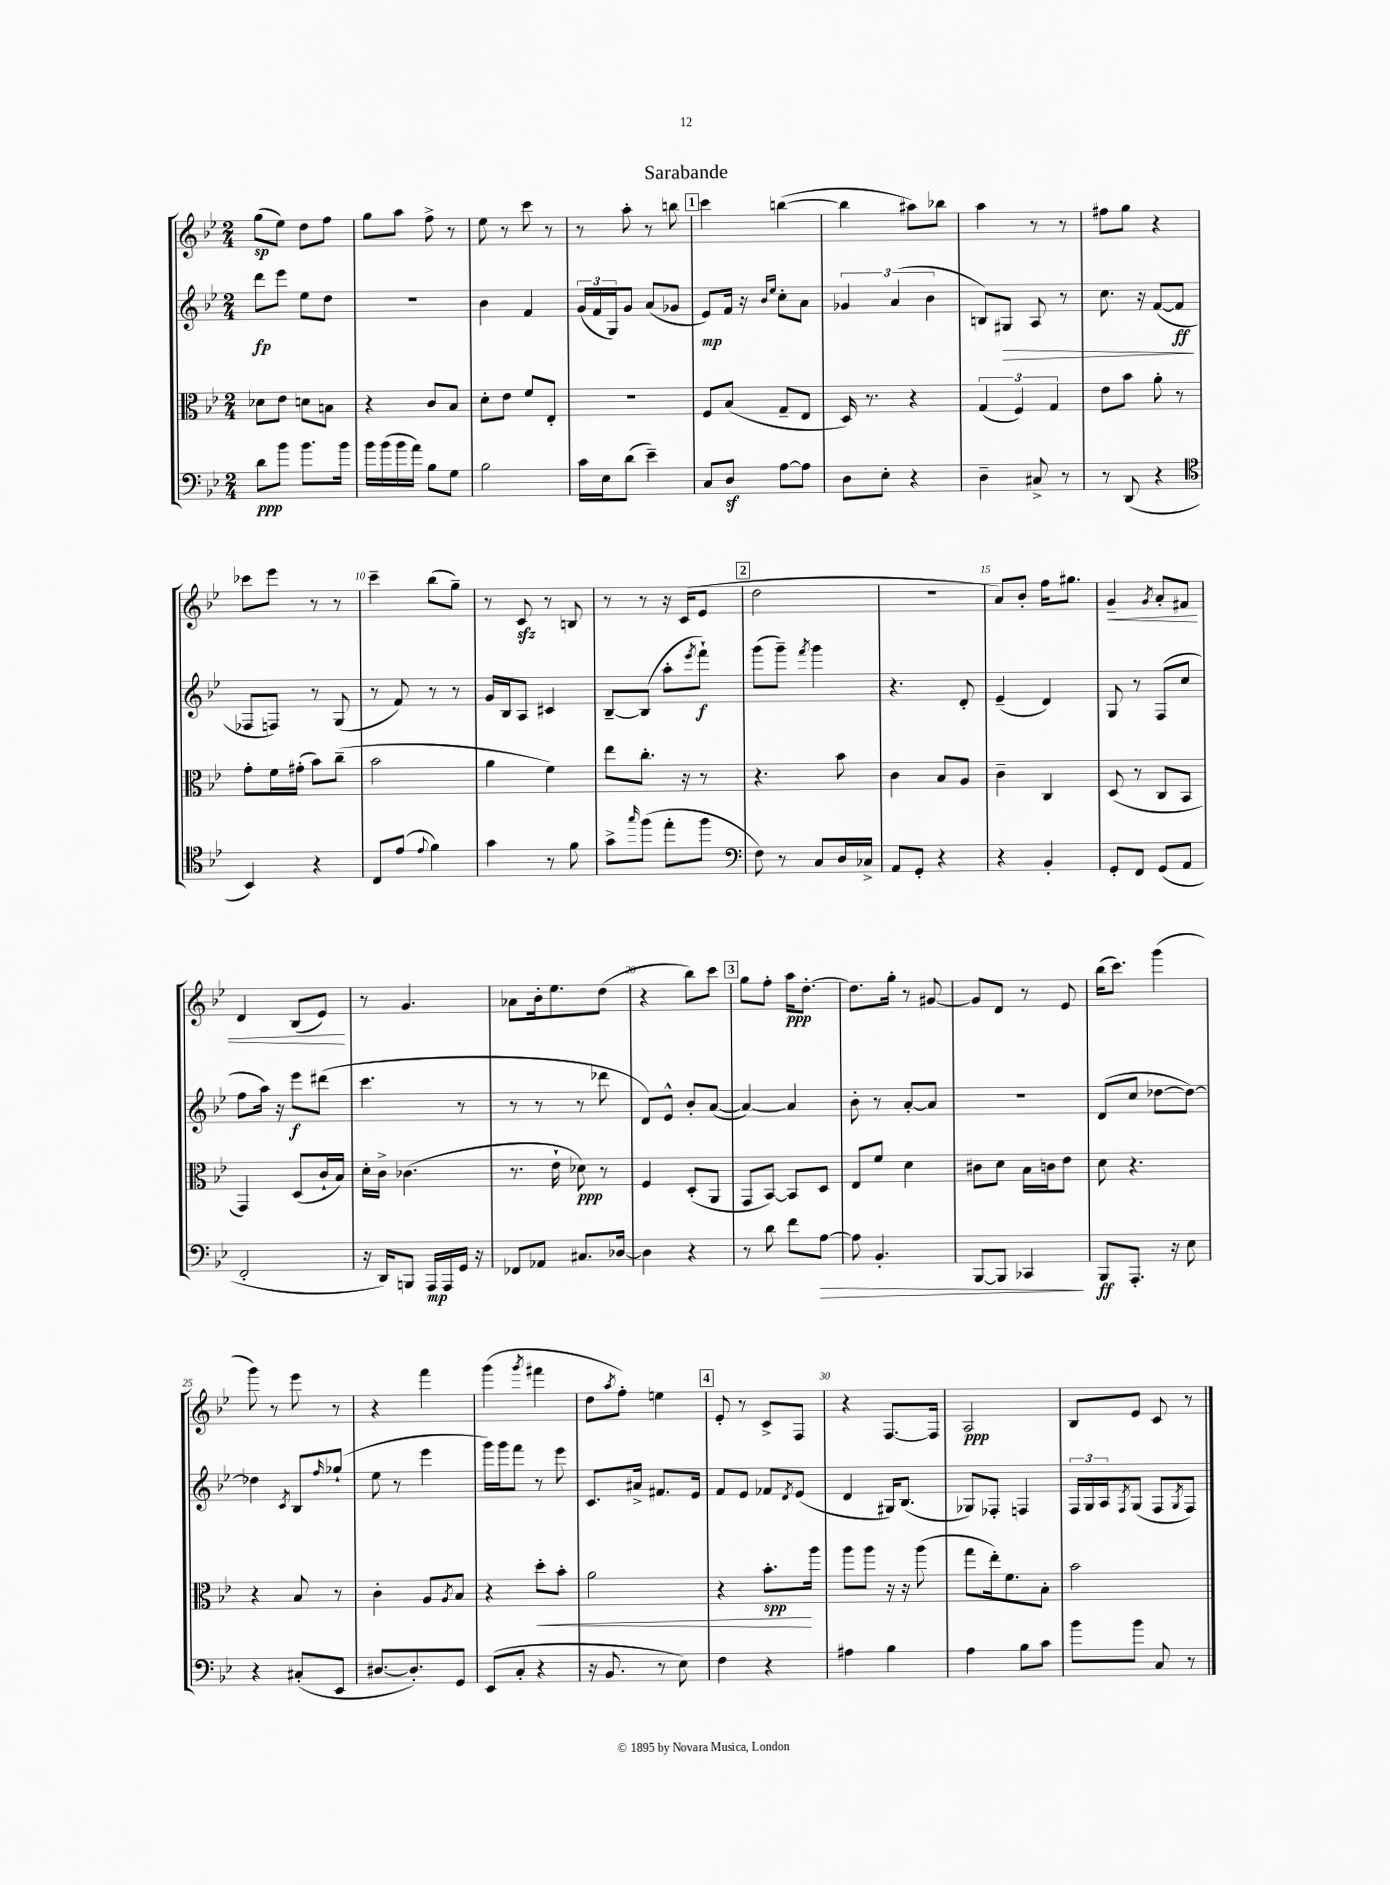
\header { title = "Sarabande" }
<<
\new StaffGroup <<
\new Staff = "s0" {
    \clef treble \key bes \major \numericTimeSignature \time 2/4
    g''8\sp( ees''8) d''8 f''8 |
    g''8 a''8 f''8-> r8 |
    ees''8 r8 c'''8 r8 |
    r8 a''8-. r8 b''8 |
    \mark \markup { \box "1" } c'''4 b''4~( |
    b''4 ais''8) bes''8 |
    a''4 r8 r8 |
    fis''8 g''8 r4 |
    ces'''8 ees'''8 r8 r8 |
    c'''4-- bes''8( g''8--) |
    r8 c'8\sfz r8 b8 |
    r8 r8 r16 c'16( ees'8 |
    \mark \markup { \box "2" } d''2 |
    R2 |
    a'8) bes'8-. f''16 gis''8. |
    g'4--\< \acciaccatura { g'8 } a'8-. fis'8 |
    d'4 bes8( ees'8\!) |
    r8 g'4. |
    aes'8 bes'16-. ees''8. d''8( |
    r4 bes''8) c'''8 |
    \mark \markup { \box "3" } g''8 f''8-. a''16\ppp d''8.~-. |
    d''8. g''16-. r8 gis'8~ |
    gis'8 d'8 r8 ees'8 |
    bes''16( c'''8.) g'''4( |
    g'''8) r8 ees'''8 r8 |
    r4 f'''4 |
    g'''4( \acciaccatura { g'''8 } fis'''4 |
    d''8 \acciaccatura { a''8 } f''8-.) e''4 |
    \mark \markup { \box "4" } ees'8-. r8 c'8-> f8 |
    r4 f8.~ f16 |
    a2\ppp |
    bes8 ees'8 c'8 r8 \bar "|." |
}
\new Staff = "s1" {
    \clef treble \key bes \major \numericTimeSignature \time 2/4
    d'''8\fp ees'''8 ees''8 d''8 |
    R2 |
    bes'4 f'4 |
    \tuplet 3/2 { g'16( f'16 g16) } g'8 a'8( ges'8 |
    \mark \markup { \box "1" } ees'8\mp) f'16 r16 \grace { bes'16 ees''16 } c''8-. a'8 |
    \tuplet 3/2 { ges'4 a'4( bes'4 } |
    b8) gis8\> a8 r8 |
    c''8. r16 f'8~( f'8\ff\! |
    fes8 f8) r8 g8( |
    r8 f'8) r8 r8 |
    g'16 bes16 a8 cis'4 |
    bes8~-- bes8( a''8-. \acciaccatura { ees'''8 } f'''8-!\f) |
    \mark \markup { \box "2" } g'''8( g'''8--) \acciaccatura { f'''8 } g'''4 |
    r4. d'8-. |
    ees'4--( d'4) |
    g8 r8 f8( c''8 |
    f''8 a''16) r16 ees'''8\f dis'''8( |
    c'''4. r8 |
    r8 r8 r8 des'''8 |
    d'8) ees'8-^ bes'8-. a'8~( |
    \mark \markup { \box "3" } a'4~) a'4 |
    bes'8-. r8 a'8~-. a'8 |
    r2 |
    d'8( c''8 des''8~ des''8~) |
    des''4 \acciaccatura { c'8 } bes8 \grace { f''16 } ges''8-!( |
    ees''8 r8 ees'''4 |
    g'''16) g'''16 f'''8 r8 ees'''8 |
    c'8. ais'16-> fis'8. ees'16 |
    \mark \markup { \box "4" } f'8 ees'8 fes'8 \acciaccatura { d'8 } ees'8( |
    d'4 gis16) bes8.( |
    ges8) fes8-. f4 |
    \tuplet 3/2 { f16 g16 a16 } \acciaccatura { f8 } g8( f8 \acciaccatura { g8 } f8) \bar "|." |
}
\new Staff = "s2" {
    \clef alto \key bes \major \numericTimeSignature \time 2/4
    des'8 ees'8 d'8 b8 |
    r4 c'8 bes8 |
    d'8-. ees'8 f'8 ees8-. |
    r2 |
    \mark \markup { \box "1" } f8 bes8( g8-- ees8 |
    d16) r8. r4 |
    \tuplet 3/2 { g4( f4) g4 } |
    ees'8 bes'8 a'8-. r8 |
    g'8-. f'16 gis'16-.( bes'8) c''8--( |
    bes'2 |
    a'4 f'4) |
    ees''8 c''8.-. r16 r8 |
    \mark \markup { \box "2" } r4. bes'8 |
    c'4 bes8 a8 |
    c'4-- c4 |
    d8( r8 c8 bes,8 |
    g,4) d8( c'16-! bes16) |
    d'16-. c'16-> ces'4.( |
    r8. ees'16-! des'8\ppp) r8 |
    f4 d8-.( a,8 |
    \mark \markup { \box "3" } g,8 bes,8~) bes,8 d8 |
    ees8 f'8 d'4 |
    cis'8 d'8 bes16 c'16 ees'8 |
    d'8 r4. |
    r4 bes8 r8 |
    c'4-. a8 \acciaccatura { a8 } bes8 |
    r4 d''8-.\< bes'8-. |
    a'2 |
    \mark \markup { \box "4" } r4 bes'8.-.\spp\! a''16 |
    a''8 a''8 r16 r16 a''8( |
    g''8 ees''16-.) f'8. bes8-. |
    bes'2 \bar "|." |
}
\new Staff = "s3" {
    \clef bass \key bes \major \numericTimeSignature \time 2/4
    d'8\ppp bes'8 bes'8. bes'16 |
    bes'16 bes'16( bes'16 a'16) bes8 g8 |
    bes2 |
    c'16 ees16 d'8( ees'4--) |
    \mark \markup { \box "1" } c8 d8\sf a8~ a8 |
    d8 ees8-. r4 |
    d4-- cis8-> r8 |
    r8 d,8( r4 |
    \clef tenor bes,4) r4 |
    c8 ees'8( \appoggiatura { ees'8 } f'4) |
    g'4 r8 f'8 |
    g'8-> \grace { g''16 } f''8( ees''8-. f''8 |
    \mark \markup { \box "2" } \clef bass f8) r8 c8 d16 ces16-> |
    a,8 g,8-. r4 |
    r4 bes,4-. |
    g,8-. f,8 g,8( a,8 |
    f,2-. |
    r16 d,16) b,,8 a,,16\mp a,,16 g,16 r16 |
    fes,8 aes,8 cis8. des16~ |
    des4 r4 |
    \mark \markup { \box "3" } r8 d'8 f'8 a8~\> |
    a8 bes,4.-. |
    bes,,8~ bes,,8 ces,4\! |
    bes,,8\ff a,,8.-. r16 ees8 |
    r4 cis8-.( ees,8 |
    dis8.~ dis8.-.) g,8 |
    ees,8( c8-. r4 |
    r16 bes,8. r8 ees8) |
    \mark \markup { \box "4" } f4 r4 |
    ais4 bes4 |
    a4 bes8 c'8 |
    bes'8 bes'8 c8 r8 \bar "|." |
}
>>
>>
\layout { \context { \Score \override BarNumber.break-visibility = ##(#f #t #t) barNumberVisibility = #(every-nth-bar-number-visible 5) } }
